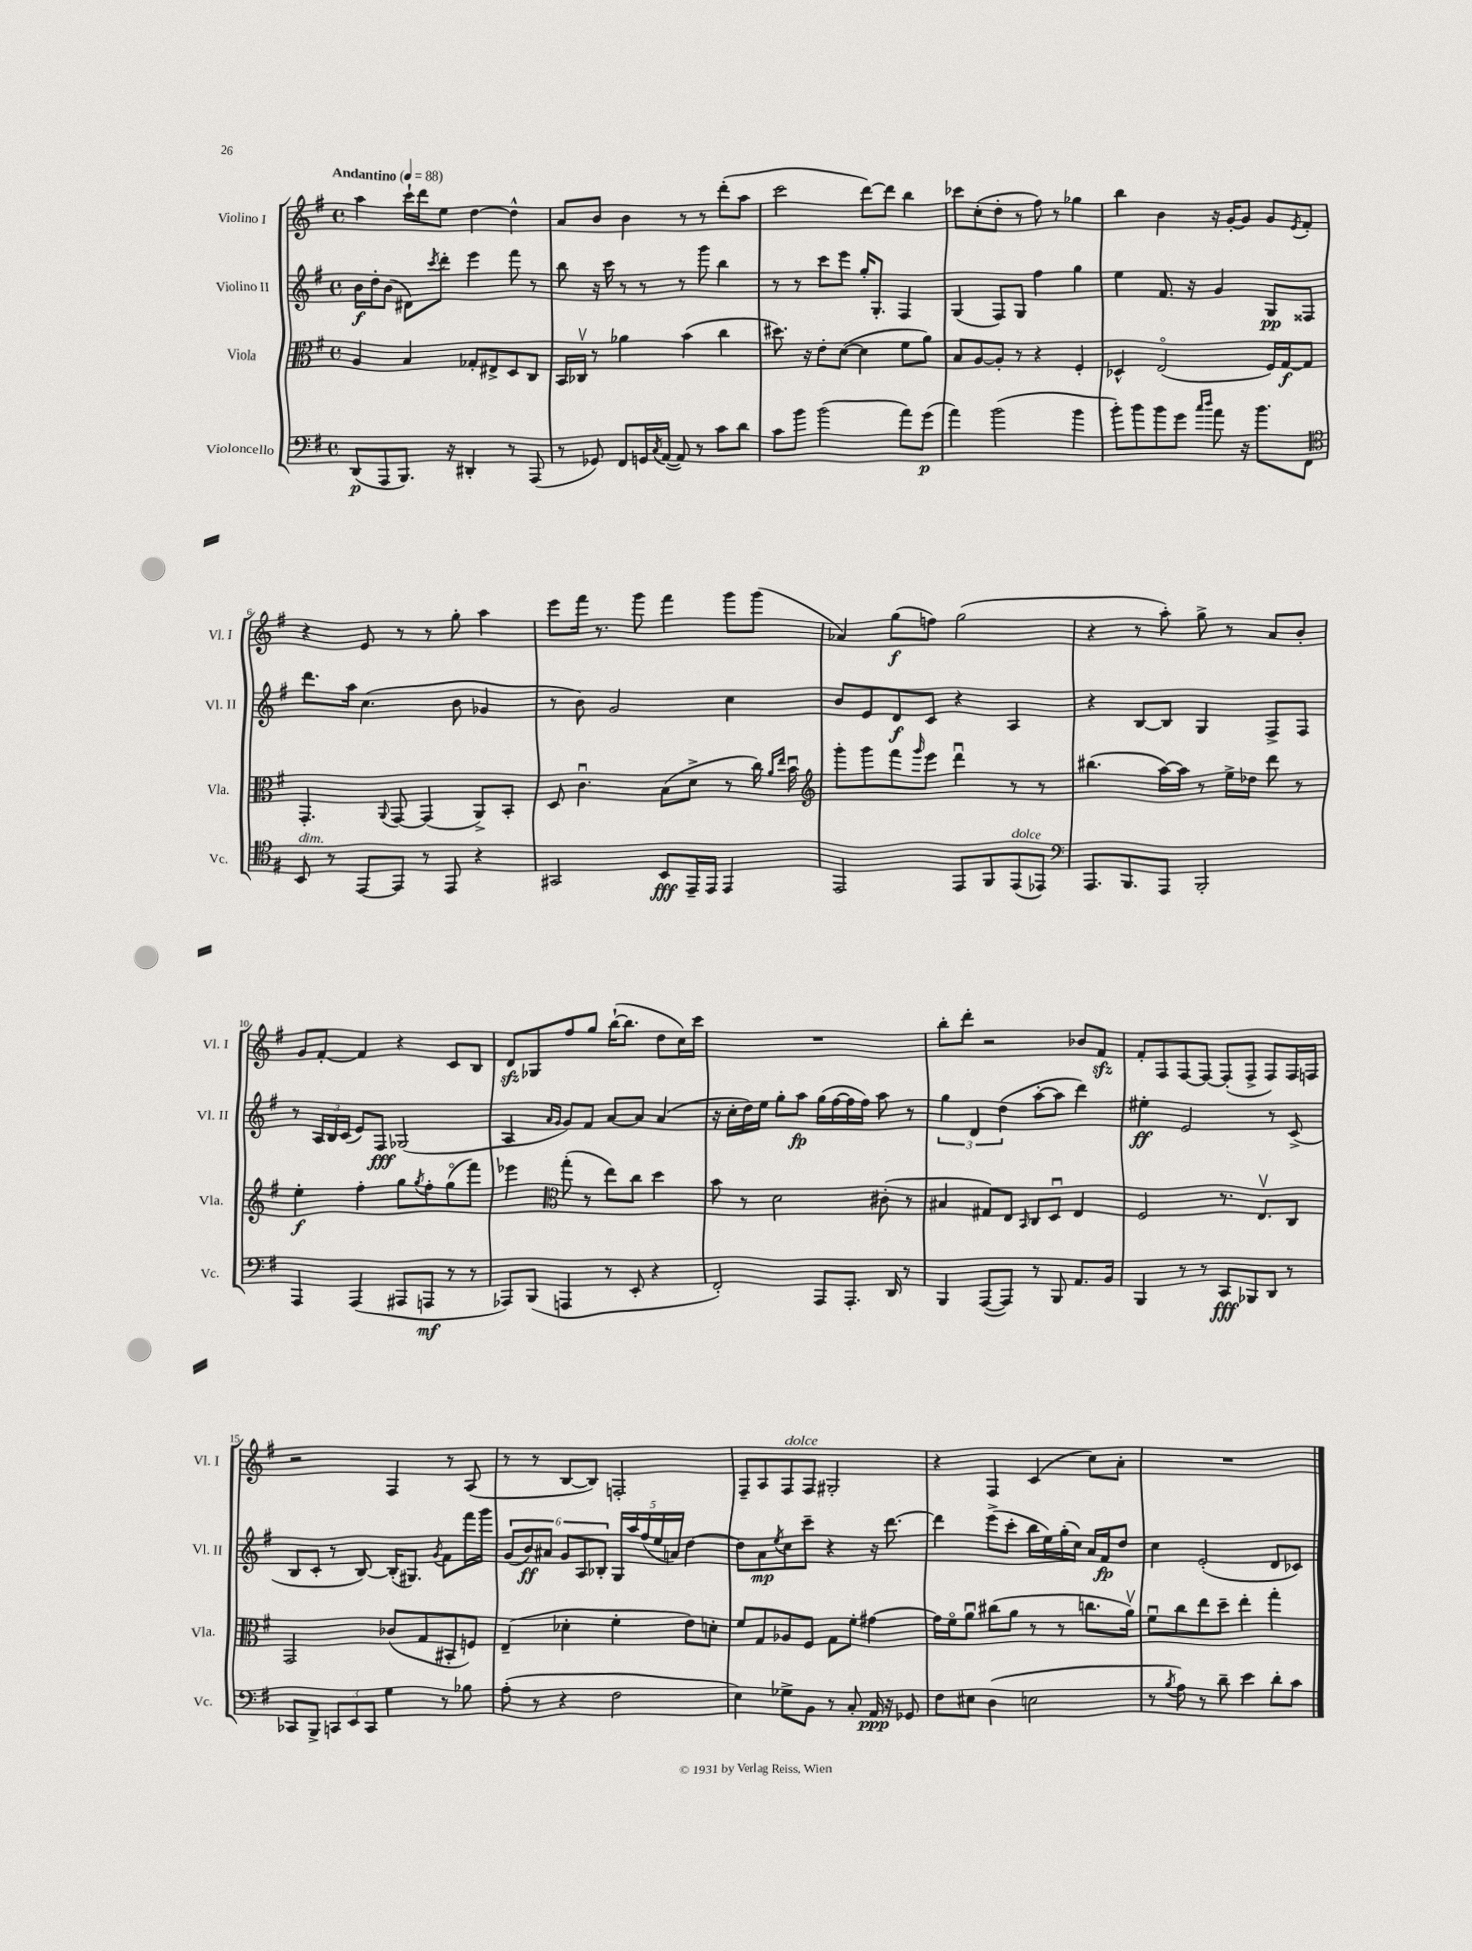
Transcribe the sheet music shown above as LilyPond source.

<<
\new StaffGroup <<
\new Staff = "s0" \with { instrumentName = "Violino I" shortInstrumentName = "Vl. I" } {
    \clef treble \key g \major \defaultTimeSignature \time 4/4 \tempo "Andantino" 4 = 88
    a''4 c'''16-! d'''16 e''8 d''4~ d''4-^ |
    a'8 b'8 b'4 r8 r8 d'''8-.( a''8 |
    c'''2 d'''8~) d'''8 b''4 |
    ces'''8 c''8-.( d''8-. r8 fis''8) r8 ges''4 |
    b''4 b'4 r16 g'16~-. g'8 g'8 \acciaccatura { e'8 } fis'8-. |
    r4 e'8 r8 r8 g''8-. a''4 |
    e'''8 fis'''16 r8. g'''8 fis'''4 g'''8 g'''8( |
    aes'4) g''8\f( f''8) g''2( |
    r4 r8 a''8-.) g''8-> r8 a'8 b'8-. |
    g'8 fis'8~-. fis'4 r4 c'8 b8 |
    d'8\sfz ges8 fis''8 g''8 b''16~-!( b''8. d''8 c''16) c'''16 |
    R1 |
    b''8-. d'''8-. r2 bes'8 fis'8\sfz |
    fis'8-. fis8 fis8~ fis8~ fis8-.( fis8-> fis8) fis16 f16 |
    r2 fis4 r8 a8( |
    r8 r8 b8~ b8) f2-. |
    fis8-- a8 fis8^\markup { \italic "dolce" } fis8 gis2-. |
    r4 fis4 c'4( c''8) a'8-. |
    R1 \bar "|." |
}
\new Staff = "s1" \with { instrumentName = "Violino II" shortInstrumentName = "Vl. II" } {
    \clef treble \key g \major \defaultTimeSignature \time 4/4
    b'16\f d''16-. b'8( dis'8) \acciaccatura { c'''8 } d'''8-. e'''4 fis'''8 r8 |
    b''8 r16 c'''16 r8 r8 r8 g'''8 b''4 |
    r8 r8 c'''8 e'''8 g''16-. g8.-. fis4 |
    g4( fis8) g8 fis''4 g''4 |
    e''4 fis'8. r16 g'4 g8\pp fisis8 |
    d'''8. a''16 c''4.( b'8 ges'4 |
    r8 b'8) g'2 c''4 |
    b'8 e'8 d'8\f c'8 r4 a4 |
    r4 b8~ b8 g4 fis8-> fis8 |
    r8 \tuplet 3/2 { a16 b16 c'16( } e'8) fis8\fff ges2( |
    a4 \grace { a'16 g'16 } g'8) fis'8 a'8~ a'8 a'4( |
    r16 c''16-. d''16) e''16 g''8-. a''8\fp g''16( fis''16~ fis''16 fis''16) a''8 r8 |
    \tuplet 3/2 { g''4 d'4 d''4( } a''8~-. a''8 d'''4) |
    eis''4-.\ff e'2 r8 c'8->( |
    b8 c'8-. r8 b8~) b16-.( gis8.) \acciaccatura { g'8 } fis'8 fis'''16 g'''16 |
    \tuplet 6/4 { g'8( b'8\ff) ais'8 g'8 a8 bes8-. } \tuplet 5/4 { g16 a''16 fis''16( e''16 a'16) } d''4~ |
    d''8 a'8\mp \acciaccatura { e''8 } c''8 c'''8-- r4 r16 d'''8.~ |
    d'''4 e'''8->( c'''8-. b''16 e''16) g''16-.( c''16) a'16 fis'16\fp d''8 |
    c''4 e'2-.( d'8 ces'8) \bar "|." |
}
\new Staff = "s2" \with { instrumentName = "Viola" shortInstrumentName = "Vla." } {
    \clef alto \key g \major \defaultTimeSignature \time 4/4
    a4 b4 ges8-. eis8-> d8 c8 |
    b,16 ces16\upbow r8 aes'4 b'4( c''4 |
    dis''8.) r16 e'8-. d'8~( d'4 fis'8 a'8) |
    b8 a8~ a8-. r8 r4 fis4-. |
    des4-^ e2\flageolet( fis16) g16~\f g8 |
    g,4.-. \appoggiatura { a,8 } g,8~ g,4( a,8->) b,8-. |
    d8 c'4.\downbow b8( d'8-> r8 c''16) \grace { a'16 e''16 } b'16\downbow |
    \clef treble g'''8-. g'''8 fis'''8 \grace { g'''16 } e'''8 d'''4\downbow r8 r8 |
    bis''4.( a''16~) a''16 r8 e''16-> des''16 d'''8 r8 |
    e''4-.\f fis''4-. g''8 \acciaccatura { g''8 } fis''8-. g''8\flageolet( fis'''8) |
    ees'''4 \clef alto g''8-.( r8 e''8) c''8 d''4 |
    b'8 r8 d'2 cis'8-.( r8 |
    bis4 gis8) e8 \grace { b,16 } c8 d8\downbow e4 |
    fis2 r8. e8.\upbow c8 |
    g,2 ces'8( g8 bis,8-. f8) |
    e4--( des'4-. fis'4-. e'8) d'8-. |
    fis'8 g8 aes8 fis8 g8 fis'8-. gis'4~ |
    gis'16 fis'16\flageolet a'8\downbow cis''8( a'8 r8 r8 c''8. a'16\upbow) |
    fis'8\downbow c''8 e''8 d''8-- e''4-. g''4-. \bar "|." |
}
\new Staff = "s3" \with { instrumentName = "Violoncello" shortInstrumentName = "Vc." } {
    \clef bass \key g \major \defaultTimeSignature \time 4/4
    d,8\p( a,,8 b,,8.) r16 dis,4-. r8 a,,8( |
    r8 ges,8) fis,8 g,16 \acciaccatura { c8 } a,16~( a,8) r8 c'8 d'8 |
    c'8 b'8 b'2( a'8) g'8\p( |
    a'4) b'2( b'4 |
    b'8-.) b'8 b'8 g'8 \grace { c''16 d''16 } a'8 r16 b'8. fis,8 |
    \clef tenor b,8^\markup { \italic "dim." } r8 e,8~ e,8 r8 e,8 r4 |
    gis,2 b,8\fff e,16-- e,16 e,4 |
    e,2 e,8 fis,8 e,8^\markup { \italic "dolce" }( ees,8) |
    \clef bass a,,8. b,,8. a,,8 b,,2-. |
    a,,4 a,,4( ais,,8 a,,8\mf r8 r8 |
    aes,,8) b,,8( a,,4 r8 e,8-. r4 |
    fis,2-.) a,,8 a,,8.-. d,16 r8 |
    b,,4 a,,8~( a,,8) r8 b,,8 a,8. b,16 |
    b,,4 r8 r8 c,8\fff bes,,8 d,8 r8 |
    ces,8 b,,8-> \tuplet 3/2 { c,8 e,8 c,8 } g4 r8 bes8 |
    a8-.( r8 r4 fis2 |
    e4) ges8-> b,8 r8 c8-. a,16\ppp r16 ges,8 |
    fis8 eis8 d4( e2 |
    r8 \acciaccatura { b8 } a8) r8 d'8-- e'4 d'8-. c'8 \bar "|." |
}
>>
>>
